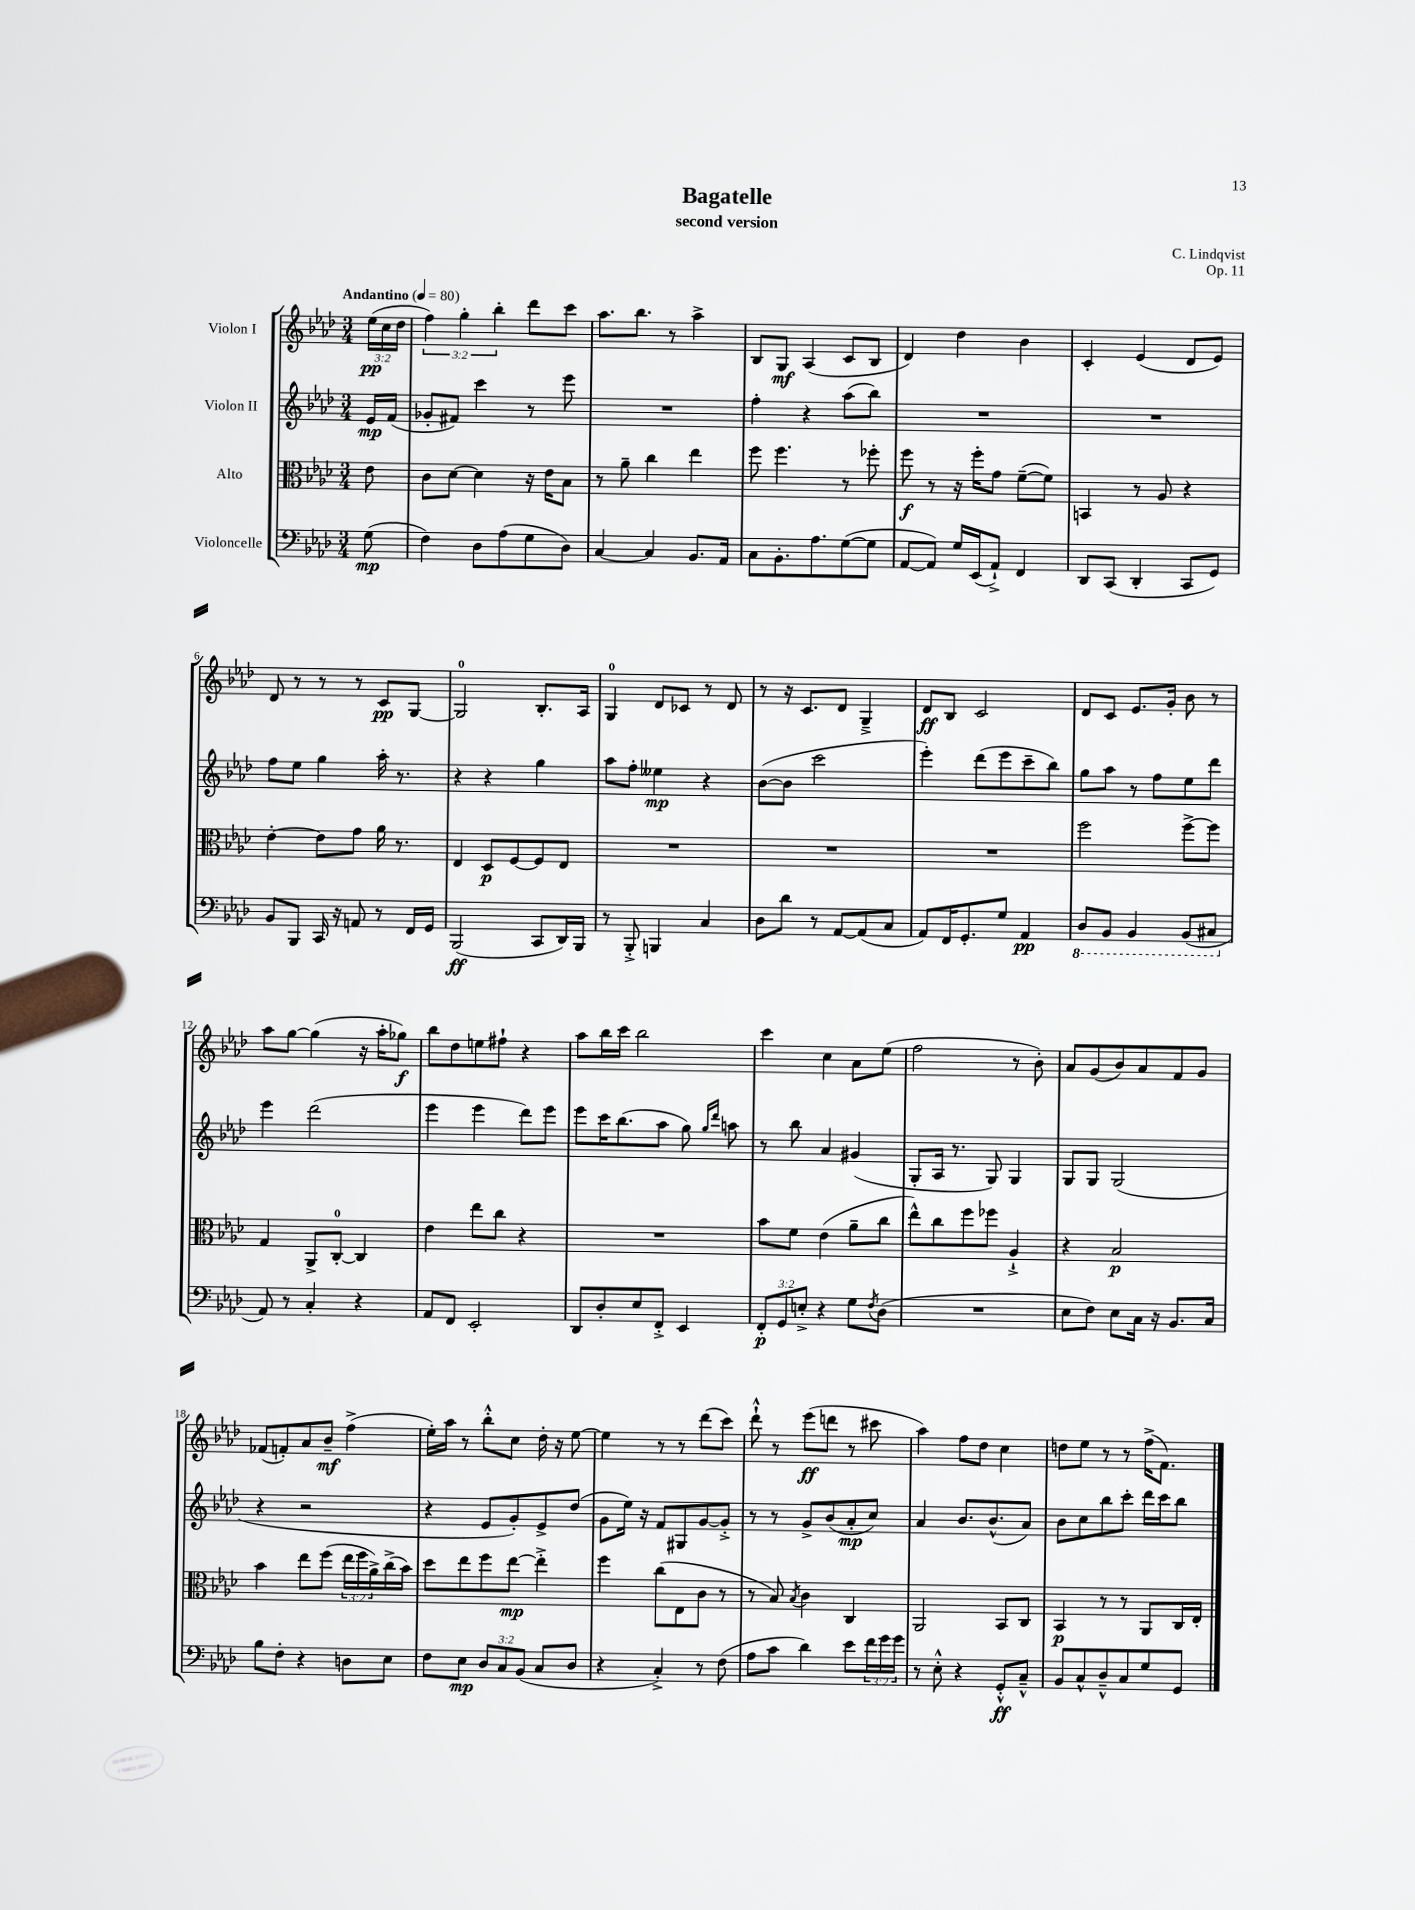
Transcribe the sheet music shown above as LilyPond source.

\header { title = "Bagatelle" composer = "C. Lindqvist" subtitle = "second version" opus = "Op. 11" }
<<
\new StaffGroup <<
\new Staff = "s0" \with { instrumentName = "Violon I" } {
    \clef treble \key aes \major \numericTimeSignature \time 3/4 \override Staff.TupletNumber.text = #tuplet-number::calc-fraction-text \partial 8 \tempo "Andantino" 4 = 80
    \tuplet 3/2 { ees''16\pp( c''16 des''16 } |
    \tuplet 3/2 { f''4) g''4-. bes''4-. } des'''8 c'''8 |
    aes''8. bes''8. r8 aes''4-> |
    bes8 g8\mf aes4( c'8 bes8 |
    des'4) des''4 bes'4 |
    c'4-. ees'4( des'8 ees'8) |
    des'8 r8 r8 r8 c'8\pp g8~ |
    g2-0 bes8.-. aes16 |
    g4-0 des'8 ces'8 r8 des'8 |
    r8 r16 c'8. des'8 g4---> |
    des'8\ff bes8 c'2 |
    des'8 c'8 ees'8. g'16-. bes'8 r8 |
    aes''8 g''8~ g''4( r16 aes''16-. ges''8\f) |
    bes''8 des''8 e''8 fis''8-! r4 |
    aes''8 bes''16 c'''16 bes''2 |
    c'''4 c''4 aes'8 ees''8( |
    f''2 r8 bes'8-.) |
    aes'8 g'8( bes'8) aes'8 f'8 g'8 |
    fes'8( f'8-.) aes'8 bes'8--\mf f''4->( |
    ees''16-.) aes''16 r8 bes''8-.-^ c''8 des''16-. r16 ees''8~ |
    ees''4 r8 r8 des'''8( c'''8) |
    des'''8-!-^ r8 ees'''8\ff( d'''8 r8 cis'''8 |
    aes''4) f''8 des''8 c''4 |
    d''8 ees''8 r8 r8 f''16->( f'8.) \bar "|." |
}
\new Staff = "s1" \with { instrumentName = "Violon II" } {
    \clef treble \key aes \major \numericTimeSignature \time 3/4 \partial 8
    ees'16\mp f'16( |
    ges'8-. fis'8) c'''4 r8 ees'''8 |
    R2. |
    f''4-. r4 aes''8( bes''8) |
    R2. |
    R2. |
    f''8 ees''8 g''4 aes''16-. r8. |
    r4 r4 g''4 |
    aes''8 f''8-. eeses''4\mp r4 |
    bes'8~( bes'8 c'''2 |
    ees'''4-.) des'''8( ees'''8 c'''8-- bes''8) |
    g''8 aes''8 r8 f''8 ees''8 des'''8 |
    ees'''4 des'''2( |
    ees'''4 ees'''4 des'''8) ees'''8 |
    ees'''8 c'''16 bes''8.( aes''8 g''8) \grace { g''16 des'''16 } a''8 |
    r8 bes''8 aes'4 gis'4( |
    g8-. aes16 r8. g8) g4 |
    g8 g8 g2( |
    r4 r2 |
    r4 ees'8 g'8-.) ees'8-> des''8( |
    g'8 ees''16) r16 f'8 gis8 g'8~ g'8-.-> |
    r8 r8 g'8-> bes'8( aes'8-.\mp c''8) |
    aes'4 bes'8. bes'8.-^( aes'8) |
    bes'8 c''8 bes''8 c'''8-. des'''16 c'''16 bes''8 \bar "|." |
}
\new Staff = "s2" \with { instrumentName = "Alto" } {
    \clef alto \key aes \major \numericTimeSignature \time 3/4 \override Staff.TupletNumber.text = #tuplet-number::calc-fraction-text \partial 8
    ees'8 |
    c'8 des'8~ des'4 r16 ees'16 bes8 |
    r8 aes'8-- c''4 ees''4 |
    f''8 f''4. r8 fes''8-. |
    f''8\f r8 r16 f''16-. g'8 f'8~--( f'8) |
    b,4 r8 aes8 r4 |
    ees'4~-. ees'8 g'8 aes'16 r8. |
    ees4 des8\p f8~ f8 ees8 |
    R2. |
    R2. |
    R2. |
    f''2 f''8~-> f''8 |
    g4 aes,8-> c8-0~-. c4 |
    ees'4 ees''8 c''8 r4 |
    R2. |
    bes'8 f'8 ees'4( aes'8-- c''8 |
    ees''8-^) c''8 f''8 fes''8 aes4-!-> |
    r4 bes2\p |
    bes'4 ees''8 f''8( \tuplet 3/2 { ees''16 f''16 aes'16->) } c''16->( bes'16) |
    des''8 ees''8 f''8 ees''8~\mp ees''4-.-> |
    f''4 c''8( ees8 c'8 r8 |
    r8 bes8) \acciaccatura { bes8 } c'4 c4 |
    aes,2 bes,8 c8 |
    bes,4\p r8 r8 aes,8 c16 ees16-. \bar "|." |
}
\new Staff = "s3" \with { instrumentName = "Violoncelle" } {
    \clef bass \key aes \major \numericTimeSignature \time 3/4 \override Staff.TupletNumber.text = #tuplet-number::calc-fraction-text \partial 8
    g8\mp( |
    f4) des8 aes8( g8 des8) |
    c4~ c4 bes,8. aes,16 |
    c8 bes,8.-. aes8. g8~( g8 |
    aes,8~ aes,8) g16 ees,16( aes,8-!->) f,4 |
    des,8 c,8( des,4-. c,8 g,8) |
    bes,8 bes,,8 c,16 r16 a,8 r8 f,16 g,16 |
    bes,,2\ff( c,8 des,16) bes,,16 |
    r8 bes,,8-.-> b,,4 c4 |
    des8 des'8 r8 aes,8~ aes,8( c8 |
    aes,8) f,16 g,8.-. g8 aes,4\pp |
    \ottava #-1 des,8 bes,,8 bes,,4 bes,,8( cis,8 \ottava #0 |
    aes,8) r8 c4-. r4 |
    aes,8 f,8 ees,2-. |
    des,8 des8-. ees8 f,8-.-> ees,4 |
    \tuplet 3/2 { f,8-.\p g,8 e8-.-> } r4 g8 \acciaccatura { f8 } des8( |
    R2. |
    ees8 f8) ees8 c16 r16 bes,8. c16 |
    bes8 f8-. r4 d8 ees8 |
    f8 ees8\mp \tuplet 3/2 { des8 c8 bes,8( } c8 des8 |
    r4 c4-.->) r8 f8( |
    aes8 c'8 des'4) ees'8 \tuplet 3/2 { f'16 g'16 g'16 } |
    r8 ees8-.-^ r4 g,8-.-^\ff c8---^ |
    bes,8 c8-^ des8---^ c8 g8 g,8 \bar "|." |
}
>>
>>
